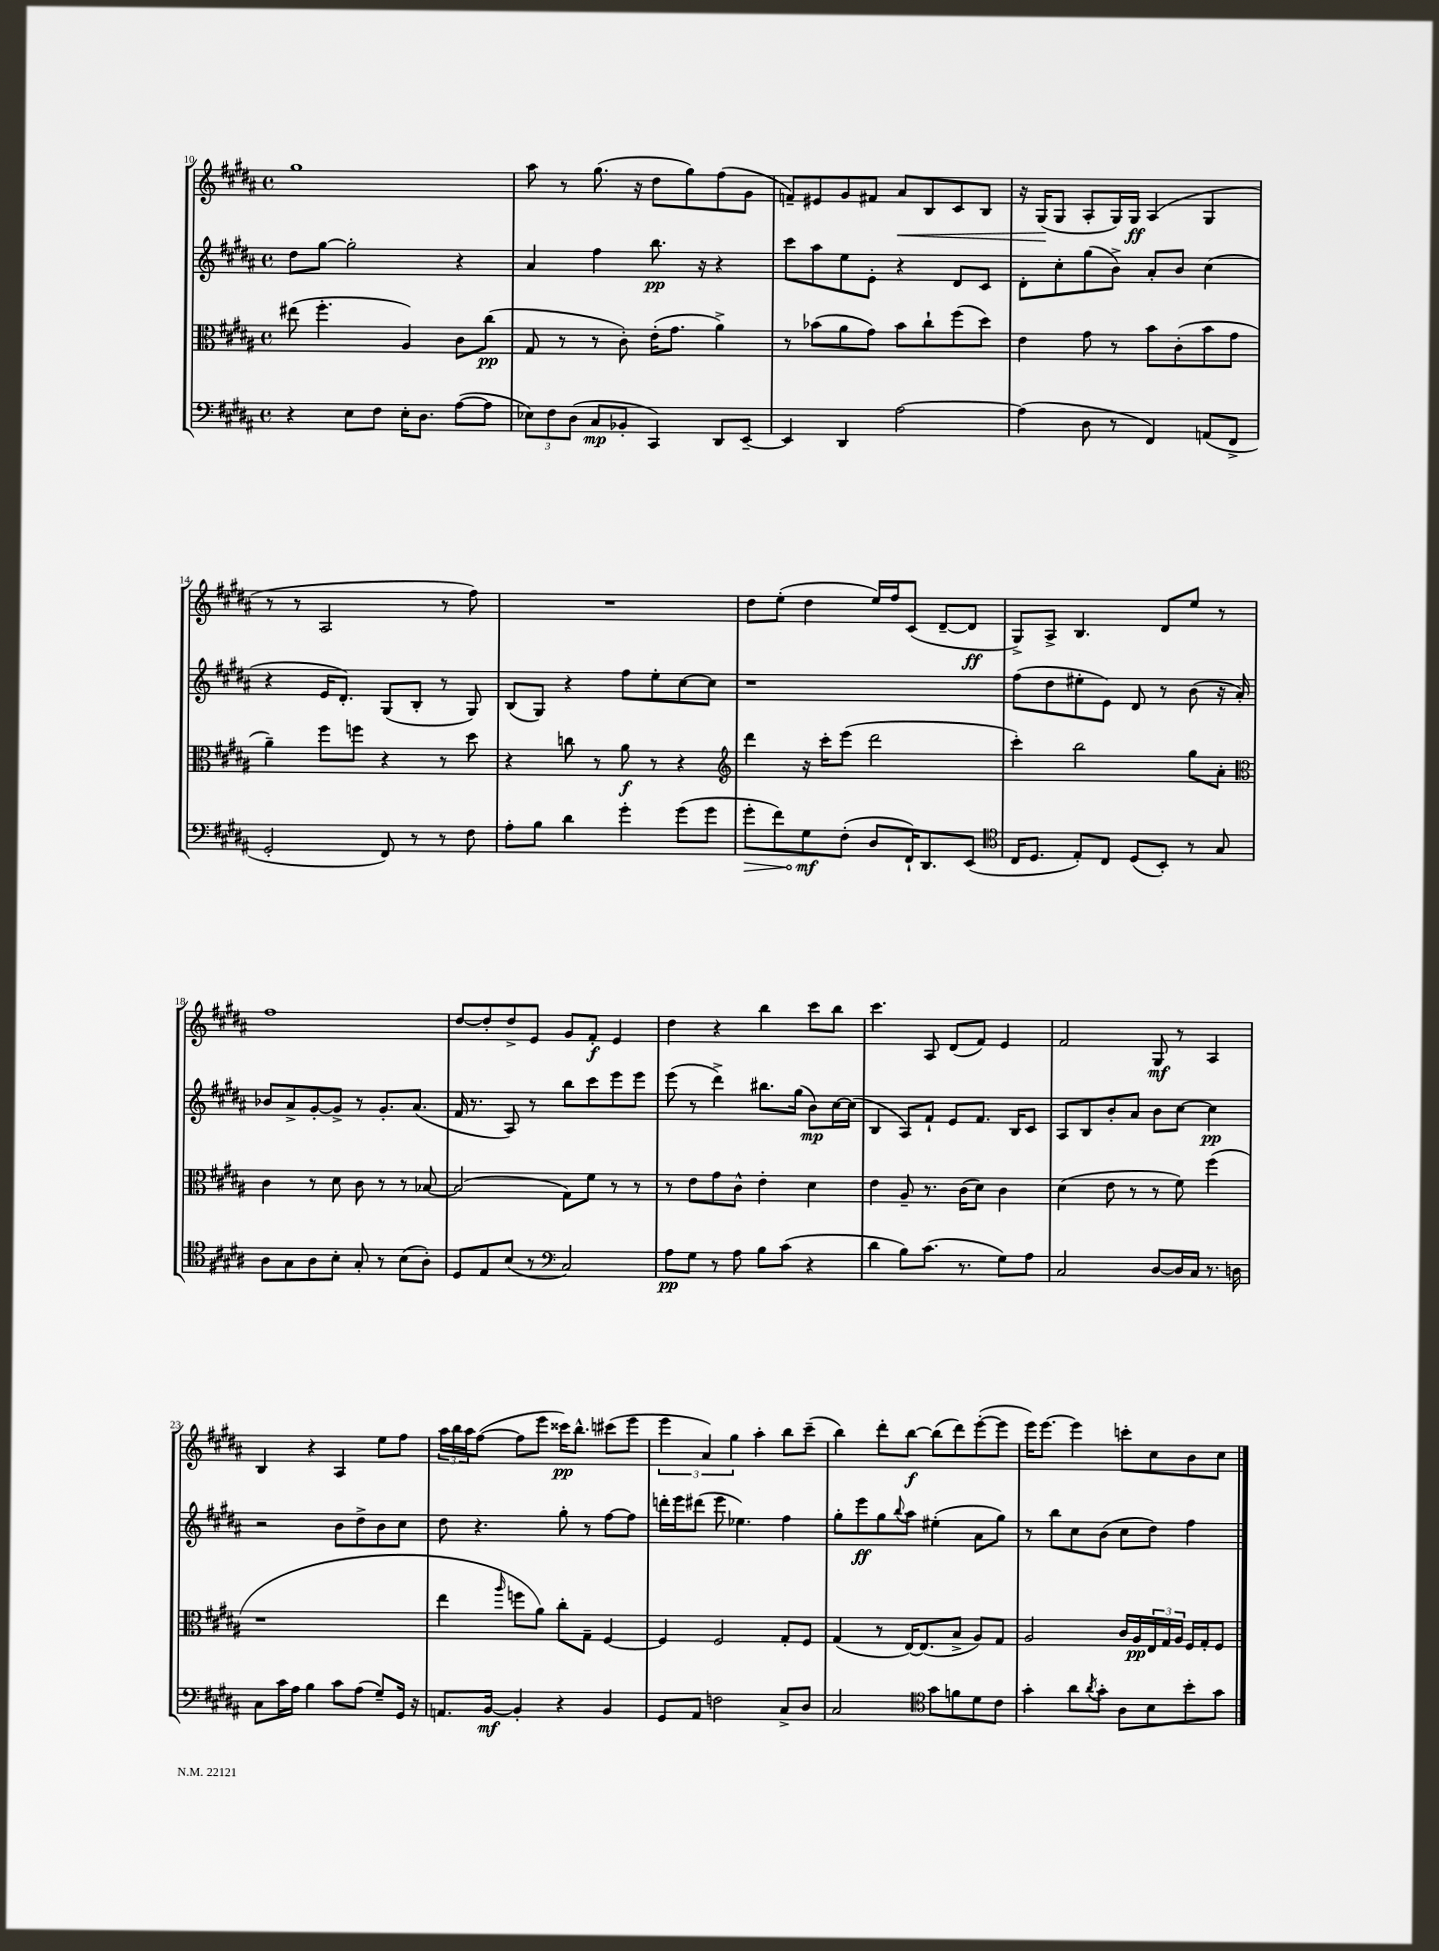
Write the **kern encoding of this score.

**kern	**dynam	**kern	**dynam	**kern	**dynam	**kern	**dynam
*part4	*part4	*part3	*part3	*part2	*part2	*part1	*part1
*staff4	*staff4	*staff3	*staff3	*staff2	*staff2	*staff1	*staff1
*clefF4	*	*clefC3	*	*clefG2	*	*clefG2	*
*k[f#c#g#d#a#]	*	*k[f#c#g#d#a#]	*	*k[f#c#g#d#a#]	*	*k[f#c#g#d#a#]	*
*M4/4	*	*M4/4	*	*M4/4	*	*M4/4	*
*met(c)	*	*met(c)	*	*met(c)	*	*met(c)	*
=10	=10	=10	=10	=10	=10	=10	=10
4r	.	(8ee#X\	.	8dd#\L	.	1gg#	.
.	.	4.ff#'\	.	[8gg#\J	.	.	.
8E\L	.	.	.	2gg#'\]	.	.	.
8F#\J	.	.	.	.	.	.	.
16E'\KL	.	4A#/)	.	.	.	.	.
8.D#\J	.	.	.	.	.	.	.
([8A#\L	.	8c#\L	.	4r	.	.	.
8A#\J]	.	(8cc#\J	pp	.	.	.	.
=11	=11	=11	=11	=11	=11	=11	=11
12E-X\L)	.	8G#/	.	4a#/	.	8aa#\	.
12F#\	.	.	.	.	.	.	.
.	.	8r	.	.	.	8r	.
(12D#\J	.	.	.	.	.	.	.
8C#/L	mp	8r	.	4ff#\	.	(8.gg#\	.
8BB-X'/J	.	8c#'\)	.	.	.	.	.
.	.	.	.	.	.	16r	.
4CC#/)	.	(16e'\KL	.	8.bb\	pp	8dd#\L	.
.	.	8.g#\J	.	.	.	.	.
.	.	.	.	.	.	8gg#\)	.
.	.	.	.	16r	.	.	.
8DD#/L	.	4a#^\)	.	4r	.	(8ff#\	.
[8EE~/J	.	.	.	.	.	8g#\J	.
=12	=12	=12	=12	=12	=12	=12	=12
4EE/]	.	8r	.	8ccc#\L	.	8fn~/L)	.
.	.	(8b-X\L	.	8aa#\	.	8e#X/	.
4DD#/	.	8a#\	.	8ee\	.	8g#/	.
.	.	8g#\J)	.	8e'\J	.	8f#X/J	.
!	!	!	!	!	!	!	!LO:HP:b
[2A#\	.	8b-\L	.	4r	.	8a#/L	<
.	.	8cc#`\	.	.	.	8B/	.
.	.	(8ff#\	.	8d#/L	.	8c#/	.
.	.	8dd#\J)	.	8c#/J	.	8B/J	.
=13	=13	=13	=13	=13	=13	=13	=13
(4A#\]	.	4e\	.	8d#'\L	.	16r	.
.	.	.	.	.	.	(16G#/KL	.
.	.	.	.	8cc#'\	.	8G#/J	[
8D#\	.	8g#\	.	(8gg#\	.	8A#'/L	.
8r	.	8r	.	8b^\J)	.	16G#/L)	.
.	.	.	.	.	.	16G#/JJ	ff
4FF#/)	.	8b\L	.	8a#'/L	.	(4A#/	.
.	.	(8c#'\	.	8b/J	.	.	.
(8AAn/L	.	8b\	.	(4cc#\	.	4G#/	.
8FF#^/J	.	8g#\J	.	.	.	.	.
!!LO:LB:g=z
=14	=14	=14	=14	=14	=14	=14	=14
2GG#'/	.	4a#~\)	.	4r	.	8r	.
.	.	.	.	.	.	8r	.
.	.	8ff#\L	.	16e/KL	.	2A#/	.
.	.	.	.	8.d#'/J)	.	.	.
.	.	8ffn\J	.	.	.	.	.
8FF#/)	.	4r	.	(8G#/L	.	.	.
8r	.	.	.	8B'/J	.	.	.
8r	.	8r	.	8r	.	8r	.
8F#\	.	8dd#\	.	8G#/)	.	8ff#\)	.
=15	=15	=15	=15	=15	=15	=15	=15
8A#'\L	.	4r	.	(8B/L	.	1r	.
8B\J	.	.	.	8G#/J)	.	.	.
4d#\	.	8ccn\	.	4r	.	.	.
.	.	8r	.	.	.	.	.
4g#'\	.	8a#\	f	8ff#\L	.	.	.
.	.	8r	.	8ee'\	.	.	.
(8g#\L	.	4r	.	[8cc#\	.	.	.
8g#\J	.	.	.	8cc#\J]	.	.	.
=16	=16	=16	=16	=16	=16	=16	=16
*	*	*clefG2	*	*	*	*	*
!	!LO:HP:b	!	!	!	!	!	!
8g#'\L	>	4ddd#\	.	1r	.	8dd#\L	.
8f#\)	.	.	.	.	.	(8ee'\J	.
8G#\	mf	16r	.	.	.	4dd#\	.
.	.	16ccc#'\KL	.	.	.	.	.
(8F#'\J	]	(8eee\J	.	.	.	.	.
8D#/L	.	2ddd#\	.	.	.	16ee/LL)	.
.	.	.	.	.	.	16ff#/J	.
16FF#`/K)	.	.	.	.	.	(8c#/J	.
8.DD#/	.	.	.	.	.	.	.
.	.	.	.	.	.	[8d#~/L	.
(8EE/J	.	.	.	.	.	8d#/J]	ff
=17	=17	=17	=17	=17	=17	=17	=17
*clefC4	*	*	*	*	*	*	*
16C#/KL	.	4ccc#'\)	.	(8ff#\L	.	8G#^/L)	.
8.D#/J	.	.	.	.	.	.	.
.	.	.	.	8dd#\	.	8A#^/J	.
8E'/L)	.	2bb\	.	8ee#X'\	.	4.B/	.
8C#/J	.	.	.	8e\J)	.	.	.
(8D#/L	.	.	.	8d#/	.	.	.
8BB'/J)	.	.	.	8r	.	8d#/L	.
8r	.	8gg#\L	.	(8b\	.	8ee/J	.
8G#/	.	8a#'\J	.	16r	.	8r	.
.	.	.	.	16a#'/)	.	.	.
!!LO:LB:g=z
=18	=18	=18	=18	=18	=18	=18	=18
*	*	*clefC3	*	*	*	*	*
8A#\L	.	4c#\	.	8b-X/L	.	1ff#	.
8G#\	.	.	.	8a#^/	.	.	.
8A#\	.	8r	.	[8g#'/	.	.	.
8B'\J	.	8d#\	.	8g#^/J]	.	.	.
8G#'/	.	8c#\	.	8r	.	.	.
8r	.	8r	.	8.g#'/L	.	.	.
(8B\L	.	8r	.	.	.	.	.
.	.	.	.	(8.a#/J	.	.	.
8A#'\J)	.	[8B-X/	.	.	.	.	.
=19	=19	=19	=19	=19	=19	=19	=19
8D#/L	.	(2B-/]	.	16f#/	.	[8dd#/L	.
.	.	.	.	8.r	.	.	.
8E/	.	.	.	.	.	8dd#'/]	.
(8B/J	.	.	.	8A#/)	.	8dd#^/	.
8r	.	.	.	8r	.	8e/J	.
*clefF4	*	*	*	*	*	*	*
2C#/)	.	8G#\L)	.	8bb\L	.	8g#/L	.
.	.	8f#\J	.	8ccc#\	.	8f#'/J	f
.	.	8r	.	8eee\	.	4e/	.
.	.	8r	.	8eee\J	.	.	.
=20	=20	=20	=20	=20	=20	=20	=20
8A#\L	pp	8r	.	(8eee\	.	4dd#\	.
8G#\J	.	8e\L	.	8r	.	.	.
8r	.	8g#\	.	4ddd#^\)	.	4r	.
8A#\	.	8c#^^\J	.	.	.	.	.
8B\L	.	4e'\	.	8.bb#X\L	.	4bb\	.
(8c#\J	.	.	.	.	.	.	.
.	.	.	.	(16gg#\Jk	.	.	.
4r	.	4d#\	.	8b\L)	mp	8ccc#\L	.
.	.	.	.	[16cc#\L	.	8bb\J	.
.	.	.	.	(16cc#\JJ]	.	.	.
=21	=21	=21	=21	=21	=21	=21	=21
4d#\	.	4e\	.	4B/	.	4.ccc#\	.
8B\L)	.	8A#~/	.	8A#/L)	.	.	.
(8.c#\J	.	8.r	.	8f#`/J	.	8A#/	.
.	.	.	.	8e/L	.	(8d#/L	.
8.r	.	(16c#\KL	.	.	.	.	.
.	.	8d#\J)	.	8.f#/J	.	8f#/J)	.
8G#\L)	.	4c#\	.	.	.	4e/	.
.	.	.	.	16B/KL	.	.	.
8A#\J	.	.	.	8c#/J	.	.	.
=22	=22	=22	=22	=22	=22	=22	=22
2C#/	.	(4d#\	.	8A#/L	.	2f#/	.
.	.	.	.	8B/	.	.	.
.	.	8e\	.	8b'/	.	.	.
.	.	8r	.	8a#/J	.	.	.
[8D#/L	.	8r	.	8b\L	.	8G#/	mf
16D#/L]	.	8f#\)	.	[8cc#\J	.	8r	.
16C#/JJ	.	.	.	.	.	.	.
8.r	.	(4ff#\	.	4cc#\]	pp	4A#/	.
16Dn\	.	.	.	.	.	.	.
!!LO:LB:g=z
=23	=23	=23	=23	=23	=23	=23	=23
8C#\L	.	1r	.	2r	.	4B/	.
16c#\L	.	.	.	.	.	.	.
16A#\JJ	.	.	.	.	.	.	.
4B\	.	.	.	.	.	4r	.
8c#\L	.	.	.	8b\L	.	4A#/	.
(8A#\J	.	.	.	8dd#^\	.	.	.
8G#~/L)	.	.	.	8b\	.	8ee\L	.
16GG#/Jk	.	.	.	8cc#\J	.	8ff#\J	.
16r	.	.	.	.	.	.	.
=24	=24	=24	=24	=24	=24	=24	=24
8.AAn/L	.	4ee\	.	8dd#\	.	24aa#\LL	.
.	.	.	.	.	.	24bb\	.
.	.	.	.	.	.	24aa#\J	.
.	.	.	.	4.r	.	([8ff#\J	.
[16BB/Jk	mf	.	.	.	.	.	.
.	.	16qqaa#/	.	.	.	.	.
4BB'/]	.	8ffn\L	.	.	.	8ff#\L]	.
.	.	8a#\J)	.	.	.	8eee\J	.
4r	.	8cc#'\L	.	8gg#'\	.	16ccc##X\KL)	pp
.	.	.	.	.	.	8.bb^^\J	.
.	.	8G#~\J	.	8r	.	.	.
4BB/	.	[4F#/	.	[8ff#\L	.	(8ccc#X\L	.
.	.	.	.	8ff#\J]	.	8eee\J	.
=25	=25	=25	=25	=25	=25	=25	=25
8GG#/L	.	4F#/]	.	16dddn'\LL	.	6eee\	.
.	.	.	.	16eee\J	.	.	.
8AA#/J	.	.	.	(8ddd#X\J	.	.	.
.	.	.	.	.	.	6a#/)	.
2Fn\	.	2F#/	.	8eee\	.	.	.
.	.	.	.	.	.	6gg#\	.
.	.	.	.	4.ee-X\)	.	.	.
.	.	.	.	.	.	4aa#'\	.
8C#^/L	.	8G#'/L	.	4ff#\	.	8bb\L	.
8D#/J	.	8F#/J	.	.	.	(8ccc#~\J	.
=26	=26	=26	=26	=26	=26	=26	=26
2C#/	.	(4G#/	.	8gg#'\L	.	4bb\)	.
.	.	.	.	8eee\	ff	.	.
.	.	8r	.	8gg#\	.	8ddd#'\L	.
.	.	.	.	8qqbb/	.	.	.
.	.	[16E/KL)	.	8aa#\J	.	[8bb\J	f
.	.	(8.E/]	.	.	.	.	.
*clefC4	*	*	*	*	*	*	*
8g#\L	.	.	.	(4ee#X'\	.	(8bb\L]	.
8fn\	.	8B^/J	.	.	.	8ddd#\)	.
8d#\	.	8A#/L)	.	8a#\L	.	([8eee'\	.
8c#\J	.	8G#/J	.	8gg#\J)	.	8eee\J]	.
=27	=27	=27	=27	=27	=27	=27	=27
4g#'\	.	2A#/	.	8r	.	16eee\KL)	.
.	.	.	.	.	.	[8.eee\J	.
.	.	.	.	8bb\L	.	.	.
8a#\L	.	.	.	8cc#\	.	4eee\]	.
8qa#/	.	.	.	.	.	.	.
8g#'\J	.	.	.	(8b\J	.	.	.
8A#\L	.	16c#/LL	.	8cc#\L	.	8cccn'\L	.
.	.	16A#/	pp	.	.	.	.
8B\	.	24E/	.	8dd#\J)	.	8cc#\	.
.	.	24G#/	.	.	.	.	.
.	.	24A#/JJ	.	.	.	.	.
8b'\	.	16F#/LL	.	4ff#\	.	8b\	.
.	.	16G#'/J	.	.	.	.	.
8g#\J	.	8F#/J	.	.	.	8cc#\J	.
==	==	==	==	==	==	==	==
*-	*-	*-	*-	*-	*-	*-	*-
